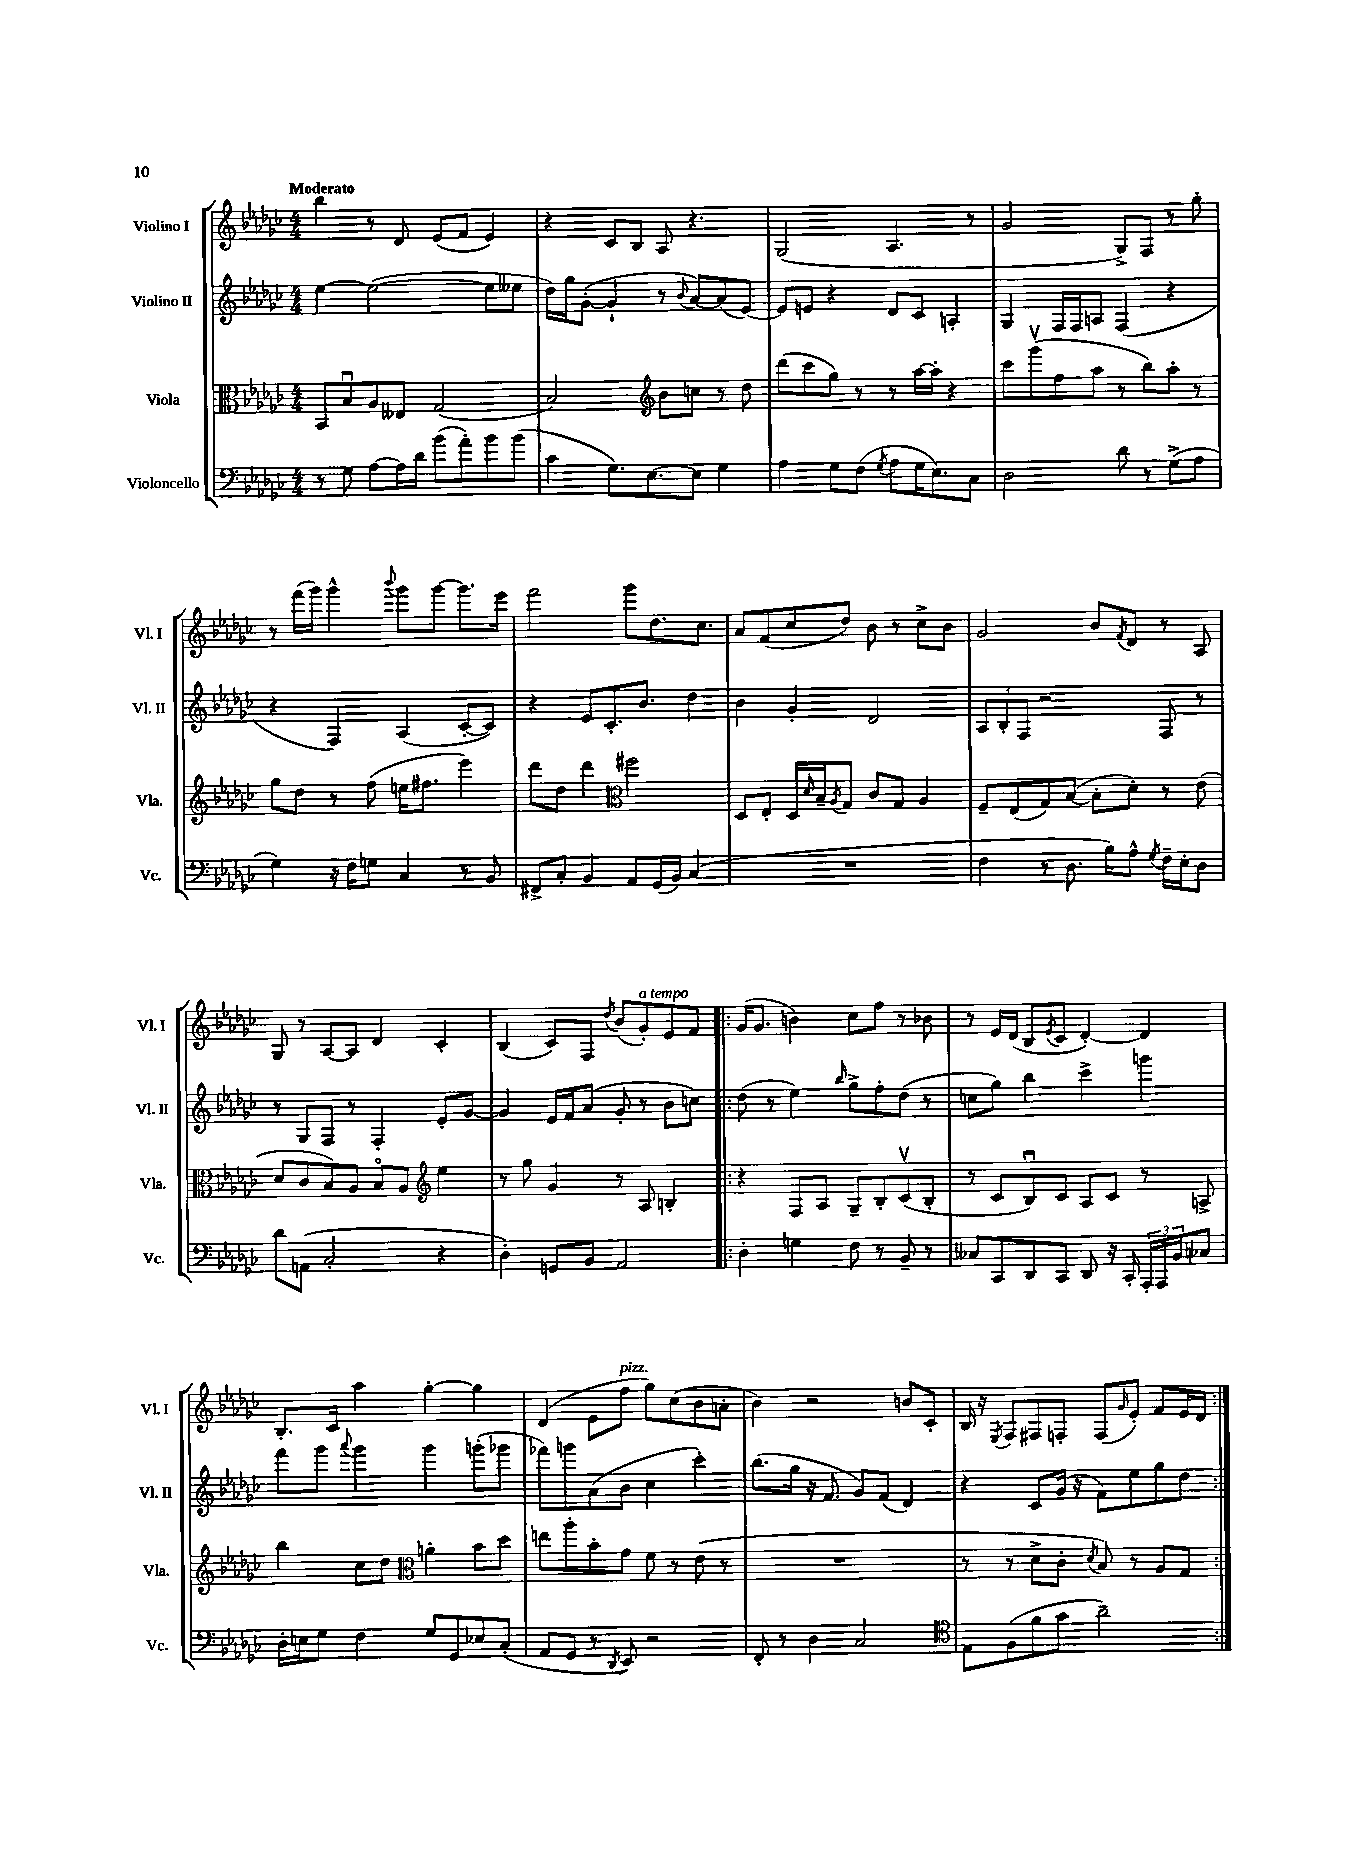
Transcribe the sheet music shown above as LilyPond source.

<<
\new StaffGroup <<
\new Staff = "s0" \with { instrumentName = "Violino I" shortInstrumentName = "Vl. I" } {
    \clef treble \key ges \major \numericTimeSignature \time 4/4 \tempo "Moderato"
    bes''4 r8 des'8 ees'8( f'8 ees'4) |
    r4 ces'8 bes8 aes8 r4. |
    ges2( aes4. r8 |
    ges'2 ges8->) f8 r8 ges''8-. |
    r8 f'''16( ges'''16) ges'''4-^ \appoggiatura { bes'''8 } ges'''8 ges'''8~ ges'''8. ees'''16 |
    f'''2 ges'''8 des''8. ces''8. |
    aes'8 f'8( ces''8 des''8) bes'8 r8 ces''8-> bes'8 |
    ges'2 bes'8 \acciaccatura { f'8 } des'8 r8 aes8 |
    ges8 r8 aes8~ aes8 des'4 ces'4-. |
    bes4( ces'8) f8 \acciaccatura { des''8 } bes'8( ges'8-.^\markup { \italic "a tempo" }) ees'8 f'8 |
    \repeat volta 2 { ges'16( ges'8. b'4) ces''8 f''8 r8 bes'8 |
    r8 ees'16 des'16( bes8 \acciaccatura { ees'8 } ces'8 des'4~-.) des'4 |
    bes8.-. ces'16 aes''4 ges''4~-. ges''4 |
    des'4( ees'8 f''8^\markup { \italic "pizz." } ges''8) ces''8( bes'8 a'8-. |
    bes'4) r2 b'8 ces'8-. |
    bes16 r16 \acciaccatura { ees8 } f8 fis8 f8-. f8( \grace { ges'16 } ees'8-.) f'8 ees'16 des'16 | }
}
\new Staff = "s1" \with { instrumentName = "Violino II" shortInstrumentName = "Vl. II" } {
    \clef treble \key ges \major \numericTimeSignature \time 4/4
    ees''4~ ees''2~( ees''8 eeses''8 |
    des''16) ges''16 ges'8~-.( ges'4-! r8 \appoggiatura { bes'8 } aes'8~) aes'8( ees'8~) |
    ees'8 e'8 r4 des'8 ces'8 a4-. |
    ges4 f16 f16 a8 f4( r4 |
    r4 f4) aes4( ces'8~-. ces'8) |
    r4 ees'8 ces'8.-. bes'8. des''4 |
    bes'4 ges'4-. des'2 |
    \tuplet 3/2 { aes8 bes8-. f8 } r2 f8 r8 |
    r8 ges8 f8 r8 f4-. ees'8-. ges'8~ |
    ges'4 ees'16 f'16 aes'8( ges'8-. r8 bes'8 c''8) |
    \repeat volta 2 { des''8( r8 ees''4) \grace { bes''16 } ges''8-> f''8-. des''8( r8 |
    c''8 ges''8) bes''4 ces'''4-> g'''4 |
    f'''8 ges'''8 \appoggiatura { aes'''8 } ges'''4 ges'''4 g'''8-.( ges'''8 |
    fes'''8) g'''8 aes'8( bes'8 ces''4 ces'''4-.) |
    bes''8.( ges''16 r16 f'8. ges'8) f'8( des'4) |
    r4 ces'8 ges'16( r16 f'8) ees''8 ges''8 des''8 | }
}
\new Staff = "s2" \with { instrumentName = "Viola" shortInstrumentName = "Vla." } {
    \clef alto \key ges \major \numericTimeSignature \time 4/4
    bes,8 bes8\downbow aes8 eeses8 ges2( |
    bes2) \clef treble bes'8 c''8 r8 des''8 |
    des'''8( ces'''8 ges''8) r8 r8 aes''16~ aes''16-. r4 |
    ces'''8 ges'''8\upbow( f''8 aes''8 r8 bes''8) aes''8-. r8 |
    ges''8 des''8 r8 f''8( e''16 fis''8. ees'''4) |
    des'''8 des''8 des'''4 \clef alto fis''2 |
    des8 ees8-. des16 \grace { des'16 } bes16-- \acciaccatura { aes8 } ges8 ces'8 ges8 aes4 |
    f8-- ees8( ges8) bes8~( bes8-. des'8-.) r8 ees'8( |
    des'8 ces'8 bes8) aes8 bes8\flageolet aes8 \clef treble ees''4 |
    r8 ges''8 ges'4 r8 aes8 b4-. |
    \repeat volta 2 { r4 f8 aes8 ges8-- bes8-. ces'8\upbow( bes8-. |
    r8 ces'8 bes8\downbow) ces'8 aes8 ces'8 r8 a8-> |
    bes''4 ces''8 des''8 \clef alto a'4-. bes'8 des''8 |
    e''8 aes''8-. bes'8-. ges'8 f'8 r8 ees'8( r8 |
    R1 |
    r8 r8 des'8-> ces'8-. \acciaccatura { des'8 } bes8) r8 aes8 ges8 | }
}
\new Staff = "s3" \with { instrumentName = "Violoncello" shortInstrumentName = "Vc." } {
    \clef bass \key ges \major \numericTimeSignature \time 4/4
    r8 ges8 aes8~ aes16 des'16 bes'8( aes'8-.) bes'8 bes'8( |
    ces'4 ges8.) ees8.~ ees8 ges4 |
    aes4 ges8 f8( \acciaccatura { ges8 } aes8 ges16 ees8.) ces8 |
    des2 des'8 r8 ges8->( aes8 |
    ges4) r16 f16 g8 ces4 r8 bes,8 |
    fis,8-> ces8-. bes,4 aes,8 ges,16( bes,16) ces4( |
    R1 |
    f4 r8 des8. bes16) aes8-^ \acciaccatura { ges8 } f16-- ees16-. des8 |
    des'8 a,8( ces2-. r4 |
    des4-.) g,8 bes,8 aes,2 |
    \repeat volta 2 { des4-. g4 f8 r8 bes,8-- r8 |
    ceses8 ces,8 des,8 ces,8 des,8 r16 ces,16-. \tuplet 3/2 { aes,,16-. aes,,16 bes,16 } ces8 |
    des16-. e16 ges8 f4 ges8 ges,8 ees8 ces8-.( |
    aes,8 ges,8 r8 \acciaccatura { des,8 } ees,8) r2 |
    f,8-. r8 des4 ces2 |
    \clef tenor ees8 f8( f'8 ges'8 aes'2--) | }
}
>>
>>
\layout { \context { \Score \remove "Bar_number_engraver" } }
